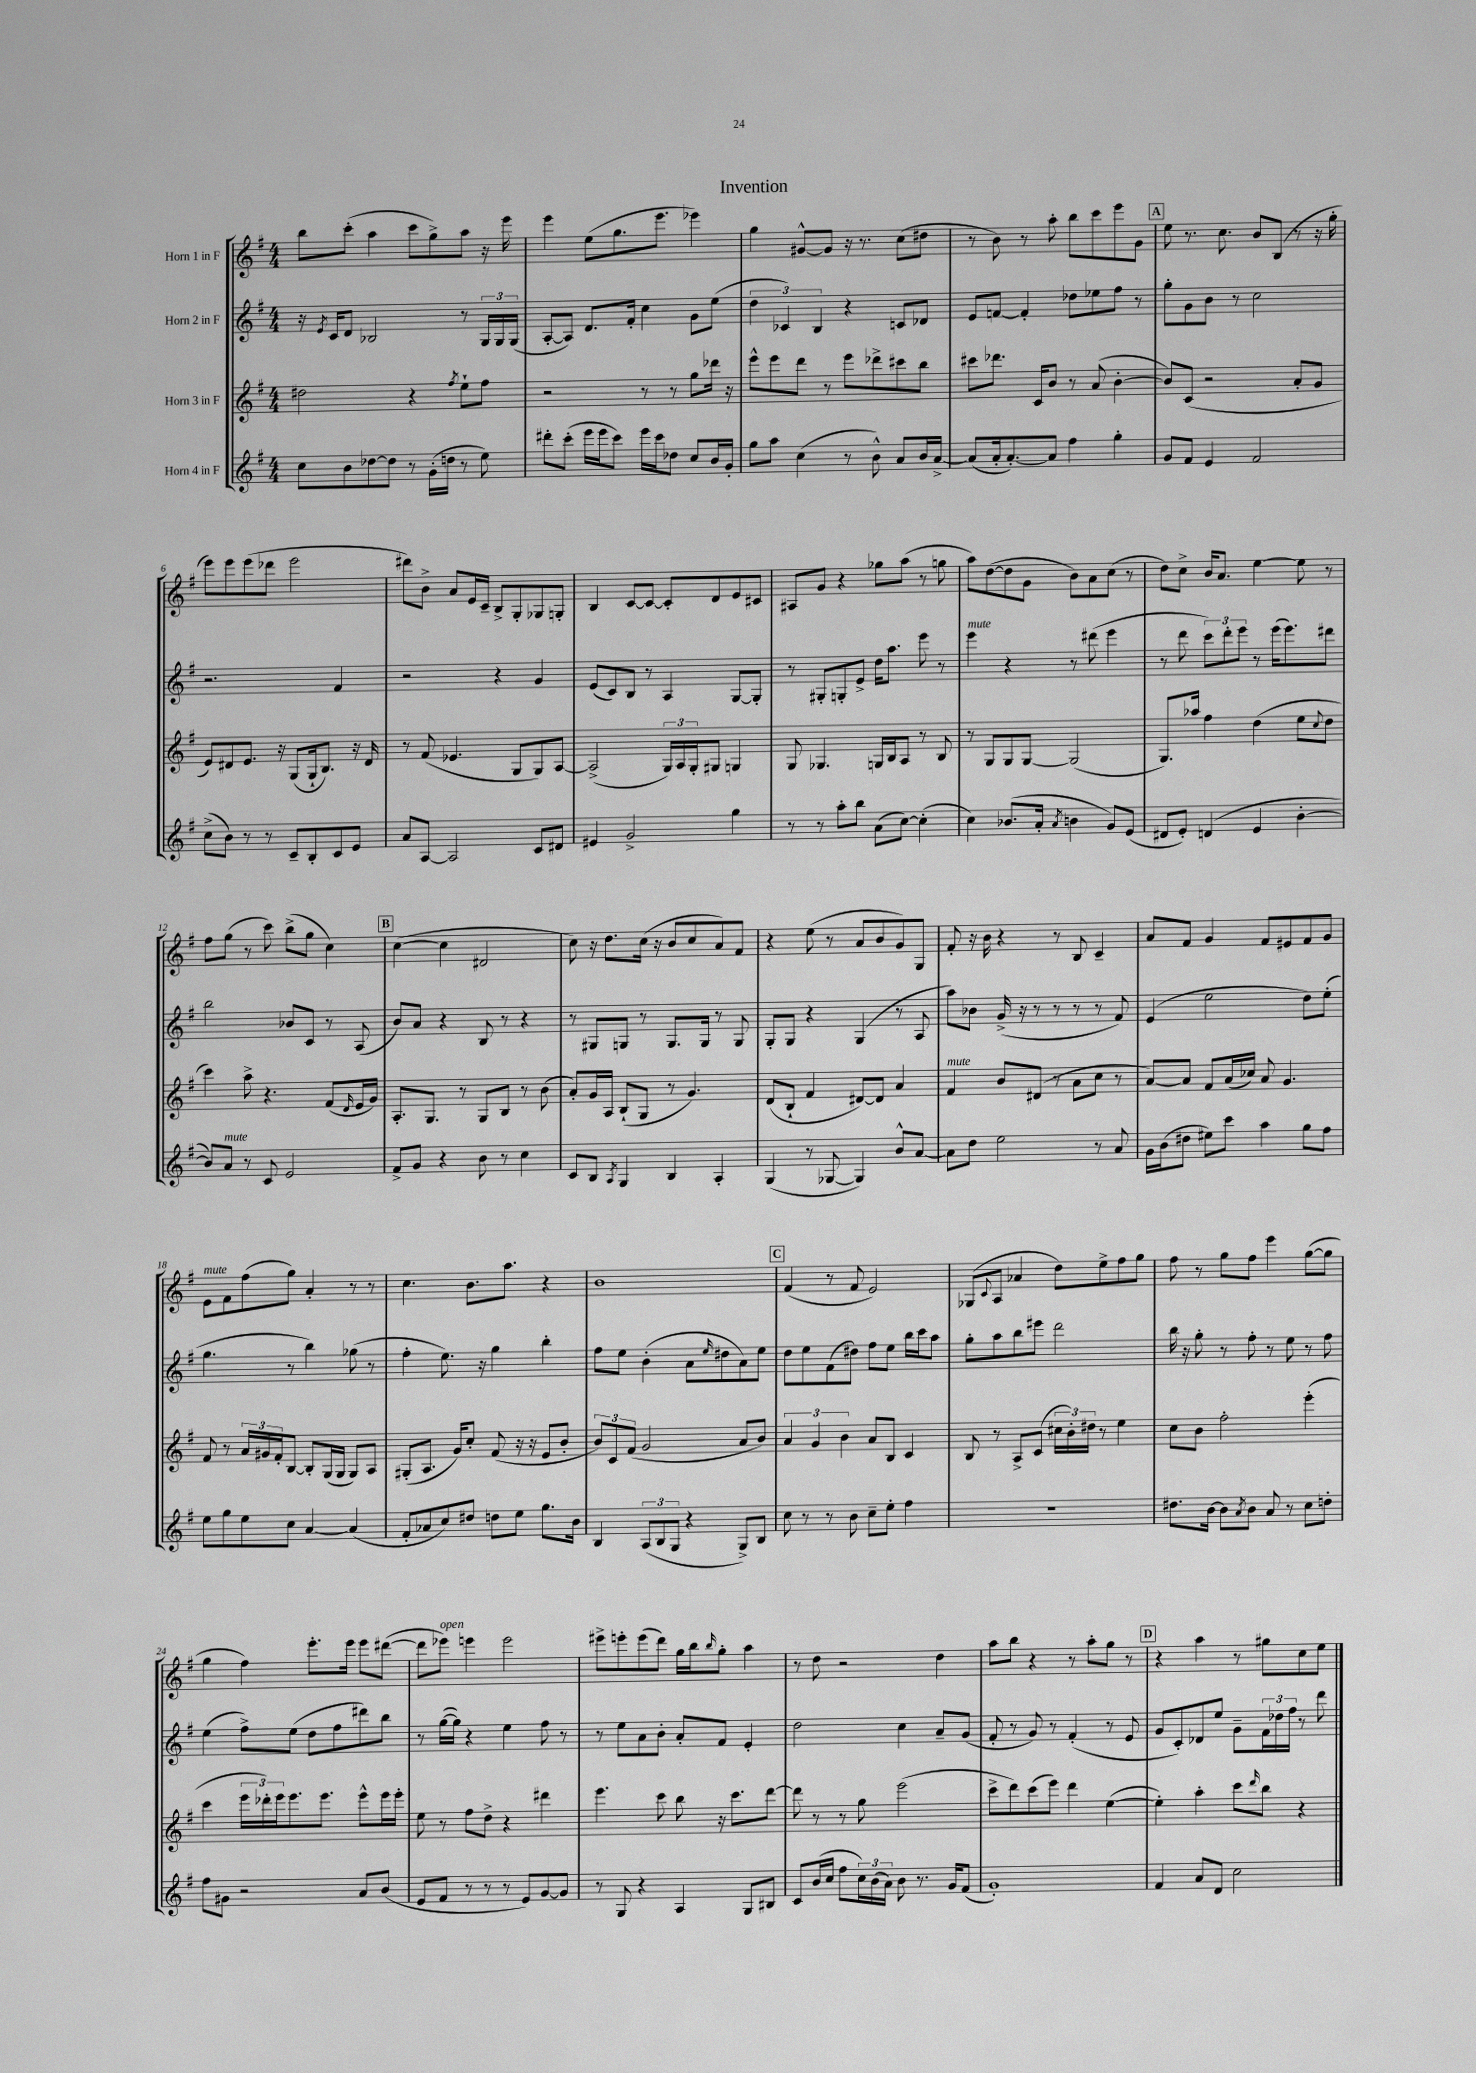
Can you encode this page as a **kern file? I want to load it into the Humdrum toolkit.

**kern	**kern	**kern	**kern
*staff4	*staff3	*staff2	*staff1
*clefG2	*clefG2	*clefG2	*clefG2
*k[f#]	*k[f#]	*k[f#]	*k[f#]
*M4/4	*M4/4	*M4/4	*M4/4
8cc\L	2dd#\	16r	8bb\L
.	.	8qe/	.
.	.	16c/LK	.
8b\	.	8d/J	(8ccc'\J
[8dd-\	.	2B-/	4aa\
8dd-\]J	.	.	.
8r	4r	.	8ccc\L
(16g'\LL	.	.	8gg^\)
16dd\JJ	.	.	.
.	8qff#/	.	.
8r	8ee`\L	8r	8aa\J
8ee\)	8ff#\J	24G/LL	16r
.	.	24G/	.
.	.	.	16eee\
.	.	(24G/JJ	.
=	=	=	=
8ddd#'\L	2r	[8A'/L	4eee\
(8ccc'\J	.	8A/]J)	.
16eee\LL	.	8.d/L	(8ee\L
16eee\J	.	.	.
8ccc\J)	.	.	8.gg\
.	.	16f#'/Jk	.
16eee\LL	8r	4cc\	.
16ccc\J	.	.	8.eee\J
8dd-\J	8r	.	.
8cc/L	8gg\L	8g\L	4eee-\)
16b/L	16ddd-\Jk	(8ee\J	.
16g'/JJ	16r	.	.
=	=	=	=
8gg\L	8eee^^\L	6dd\	4gg\
8aa\J	8eee\	.	.
.	.	6c-/)	.
(4cc\	8ddd\J	.	[8g#^^/L
.	.	6B/	.
.	8r	.	8g#/]J
8r	8eee\L	4r	16r
.	.	.	8.r
8b^^\)	8ddd-^\	.	.
8a/L	8ccc#\	8c/L	(8cc\L
16b/L	8bb\J	8d-/J	8dd#\J
[16a^/JJ	.	.	.
=	=	=	=
(8a/]L	8ccc#\L	8e/L	8r
16a'/k	8.ddd-\J	[8f/J	8b\)
[8.a'/)	.	.	.
.	.	4f'/]	8r
.	16c/LK	.	.
8a/]J	8b/J	.	8aa'\
4ff#\	8r	8dd-\L	8bb\L
.	(8a/	8ee-\	8ccc\
4gg'\	[4b'\	8ff#\J	8eee\
.	.	8r	8g\J
=	=	=	=
8g/L	8b/]L)	8gg'\L	8ee\
8f#/J	(8c/J	8g\	8.r
4e/	2r	8b\J	.
.	.	.	8.cc\
.	.	8r	.
2f#/	.	2cc\	8b/L
.	.	.	(8B/J
.	8a'/L	.	8r
.	8g/J	.	16r
.	.	.	16gg'\
=	=	=	=
(8cc^\L	8e/L)	2.r	8eee\L)
8b\J)	8d#/	.	8eee\
8r	8.e/J	.	(8eee\
8r	.	.	8ddd-\J
.	16r	.	.
8c~/L	(8G/L	.	2eee\
8B'/	16G`/k	.	.
.	8.B/J)	.	.
8c/	.	4f#/	.
8e/J	16r	.	.
.	16d#/	.	.
=	=	=	=
8a/L	8r	2r	8ddd#\L)
[8A/J	(8f#/	.	8b^\J
2A/]	4.e-/	.	8a/L
.	.	.	16e/L
.	.	.	16c~/JJ
.	.	4r	8B^/L
.	8G/L	.	8G'/
8c/L	8G/)	4g/	8G-/
8d#/J	[8A/J	.	8G'/J
=	=	=	=
4e#/	(2A^/]	(8e/L	4B/
.	.	8c/)	.
2g^/	.	8B/J	[8c/L
.	.	8r	8c/_J
.	24G/LL)	4A/	8c'/]L
.	24A/	.	.
.	24G'/J	.	.
.	8G#/J	.	8d/
4gg\	4G/	[8G/L	8e/
.	.	8G'/]J	8c#/J
=	=	=	=
8r	8G/	8r	8A#/L
8r	4.G-/	8G#'/L	8g/J
8aa'\L	.	8G'/	4r
8bb\J	.	8e^/J	.
(8a\L	16G/LL	16dd\LK	8gg-\L
.	16B/J	8.aa\J	.
[8cc\J)	8A/J	.	(8aa\J
(4cc'\]	8r	8eee\	8r
.	8B/	8r	8gg\
=	=	=	=
4cc\)	8r	4eee\	8aa\L)
.	8G/L	.	([8dd\
(8.b-/L	8G/	4r	8dd\]
.	[8G/J	.	8g\J
16a'/Jk	.	.	.
8qa/	.	.	.
4b\	(2G/]	8r	8b\L)
.	.	(8ddd#\	8a\
8g/L)	.	4eee\	(8cc\J
(8e/J	.	.	8r
=	=	=	=
8d#/L	8.G/L)	8r	8dd\L)
8e'/J)	.	8ddd\	8cc^\J
.	16aa-/Jk	.	.
(4d/	4ff#\	12ccc\L)	16b/LK
.	.	.	8.a/J
.	.	12ddd'\	.
.	.	12eee\J	.
4e/	(4dd\	8r	[4ee\
.	.	(16eee\LK	.
.	.	8.eee\)	.
[4b'\	8ee\L	.	8ee\]
.	8qqcc/	.	.
.	8dd\J	8ddd#\J	8r
=	=	=	=
8b/]L)	4ccc\)	2bb\	8ff#\L
8a/J	.	.	(8gg\J
8r	8aa^\	.	8r
8c/	4.r	.	8ccc\)
2e/	.	8b-/L	(8bb^\L
.	.	8c/J	8gg\J
.	(8f#/L	8r	4cc\)
.	16qqd/	.	.
.	16e/L	(8A/	.
.	16g/JJ)	.	.
=	=	=	=
8f#^/L	8.A'/L	8b/L)	([4cc\
8g/J	.	8a/J	.
.	8.G/J	.	.
4r	.	4r	4cc\]
.	8r	.	.
8b\	8G/L	8B/	2d#/
8r	8B/J	8r	.
4cc\	8r	4r	.
.	(8b\	.	.
=	=	=	=
8c/L	8a'/L)	8r	8cc\)
8B/J	16g/L	8G#/L	16r
.	16A/JJ	.	8.dd\L
8qA/	.	.	.
4G/	(8B`/L	8G/J	.
.	8G/J	8r	(16cc\Jk
.	.	.	16r
4B/	8r	8.G/L	8b/L
.	4.g/)	.	8cc/
.	.	16G/Jk	.
4A'/	.	8r	8a/)
.	.	8G/	8f#/J
=	=	=	=
(4G/	(8d/L	8G'/L	4r
.	8B`/J	8G/J	.
8r	4f#/	4r	(8ee\
[8G-/	.	.	8r
4G-/])	[8d#/L)	(4G/	8a/L
.	8d#/]J	.	8b/
8b^^/L	4a/	8r	8g/)
[8a/J	.	8A/	8G/J
=	=	=	=
8a\]L	4f#/	8aa\L)	8f#'/
8dd\J	.	8b-\J	16r
.	.	.	16b\
2ee\	8b/L	(16g^/	4r
.	.	16r	.
.	(8d#/J	8r	.
.	8r	8r	8r
.	8a\L	8r	8B/
8r	8cc\J	8r	4c~/
8a/	8r	8f#/)	.
=	=	=	=
16g\LL	[8a/L)	(4e/	8a/L
(16b\J	.	.	.
8dd#\J	8a/]J	.	8f#/J
8ee#\L)	8f#/L	2ee\	4g/
8ccc\J	(16a/L	.	.
.	16cc-/JJ)	.	.
4aa\	8a/	.	8f#/L
.	4.g/	.	8e#/
8gg\L	.	8dd\L)	8f#/
8ff#\J	.	(8ee'\J	8g/J
=	=	=	=
8ee\L	8f#/	4.gg\	8e\L
8gg\	8r	.	8f#\
8ee\	24a/LL	.	(8ff#\
.	24g#/	.	.
.	24f#'/J	.	.
8cc\J	[8B/J	8r	8gg\J)
[4a/	8B'/]L	4bb\)	4a'/
.	(16G/L	.	.
.	16G/JJ	.	.
(4a/]	8G/L)	(8gg-\	8r
.	8A/J	8r	8r
=	=	=	=
8f#'/L	(8G#'/L	4ff#'\	4.cc\
8a-/	8.A/J	.	.
8cc/)	.	8.ee\)	.
.	16g/LK)	.	.
8dd#/J	8cc'/J	.	8.b\L
.	.	16r	.
8dd\L	(8f#/	4gg\	.
.	.	.	8.aa\J
8ee\J	16r	.	.
.	16r	.	.
8.gg\L	8e/L	4bb'\	4r
.	8b'/J	.	.
16b\Jk	.	.	.
=	=	=	=
4B/	12b/L)	8ff#\L	1b
.	12c/	.	.
.	.	8ee\J	.
.	(12f#/J	.	.
(12A/L	2g/	(4b'\	.
12B/	.	.	.
12G/J	.	.	.
4r	.	8a\L	.
.	.	16qqee/	.
.	.	8dd#\	.
8G^/L)	8a/L	8a\)	.
8B/J	8b/J)	8ee\J	.
=	=	=	=
8cc\	6a/	8dd\L	(4f#/
8r	.	8ee\	.
.	6g/	.	.
8r	.	(8f#\	8r
.	6b\	.	.
8b\	.	8dd#\J)	8f#/
8cc~\L	8a/L	8ff#\L	2e/)
8ee'\J	8B/J	8ee\J	.
4ff#\	4c/	16bb\LL	.
.	.	16ccc\J	.
.	.	8aa\J	.
=	=	=	=
1r	8B/	8gg'\L	(8G-/L
.	.	.	8qqc/
.	8r	8aa\	8A/J
.	8A^/L	8bb\	4a-/
.	(8c/J	8eee#\J	.
.	24cc#\LL	2ddd\	8dd\L)
.	24b'\)	.	.
.	24dd#\JJ	.	.
.	8r	.	8ee^\
.	4ee\	.	8ff#\
.	.	.	8gg\J
=	=	=	=
8.dd#\L	8cc\L	16bb\	8ff#\
.	.	16r	.
.	8b\J	8gg'\	8r
[16b\Jk	.	.	.
8b\]L	2ff#'\	8r	8gg\L
8qa/	.	.	.
8b\J	.	8ff#'\	8ff#\J
8a/	.	8r	4eee\
8r	.	8ee\	.
8cc\L	(4eee'\	8r	([8gg\L
8dd'\J	.	8ff#\	8gg\]J
=	=	=	=
8ff#\L	4ccc\	(4ee\	4gg\
8g#\J	.	.	.
2r	24eee\LL	8ff#^\L)	4ff#\)
.	24ddd-'\)	.	.
.	24eee\J	.	.
.	8.eee\	(8ee\J	.
.	.	8dd\L	8.eee'\L
.	8.eee\J	.	.
.	.	8ff#\	.
.	.	.	16eee\Jk
8a/L	8eee^^\L	8ddd#\)	8eee\L
(8b/J	16eee\L	8bb\J	([8ddd#\J
.	16eee'\JJ	.	.
=	=	=	=
8e/L	8ee\	8r	8ddd#\]L
8f#/J	8r	([16gg\LL	8eee-\J)
.	.	16gg\]JJ)	.
8r	8ff#\L	4r	4eee\
8r	8dd^\J	.	.
8r	4r	4ee\	2eee\
8e/L)	.	.	.
[8g/	4ddd#\	8ff#\	.
8g/]J	.	8r	.
=	=	=	=
8r	4.eee\	8r	8eee#^\L
8G/	.	8ee\L	8eee'\
4r	.	8a\	(8eee\
.	8ccc\	8b'\J	8ddd\J)
4A/	8bb\	8a'/L	16gg\LL
.	.	.	16bb\J
.	.	.	16qqbb/
.	16r	8f#/J	8gg'\J
.	8.ccc\L	.	.
8G/L	.	4e'/	4aa\
8B#/J	[8ddd\J	.	.
=	=	=	=
8c/L	8ddd\]	2dd\	8r
(16b/L	8r	.	8dd\
16cc/JJ	.	.	.
8ff#\L	8r	.	2r
24cc\L)	8gg\	.	.
(24b\	.	.	.
24a\JJ)	.	.	.
8b\	(2eee\	4cc\	.
8.r	.	.	.
.	.	8a~/L	4dd\
16g/LK	.	.	.
(8f#/J	.	(8g/J	.
=	=	=	=
1g')	8ccc^\L	8f#'/	8aa\L
.	8ddd\)	8r	8bb\J
.	(8ccc\	8g/)	4r
.	8eee\J)	8r	.
.	4ddd\	(4f#'/	8r
.	.	.	8aa'\L
.	([4ee\	8r	8gg\J
.	.	8e/	8r
=	=	=	=
4f#/	4ee'\])	8g/L	4r
.	.	8c'/)	.
8a/L	4aa'\	8d-/	4aa\
8d/J	.	8ee/J	.
2cc\	8ccc\L	8g~\L	8r
.	16qqddd/	.	.
.	8bb\J	24f#\L	8gg#\L
.	.	24dd-\	.
.	.	24ff#\JJ	.
.	4r	8r	8cc\
.	.	8ddd\	8ee\J
==	==	==	==
*-	*-	*-	*-
